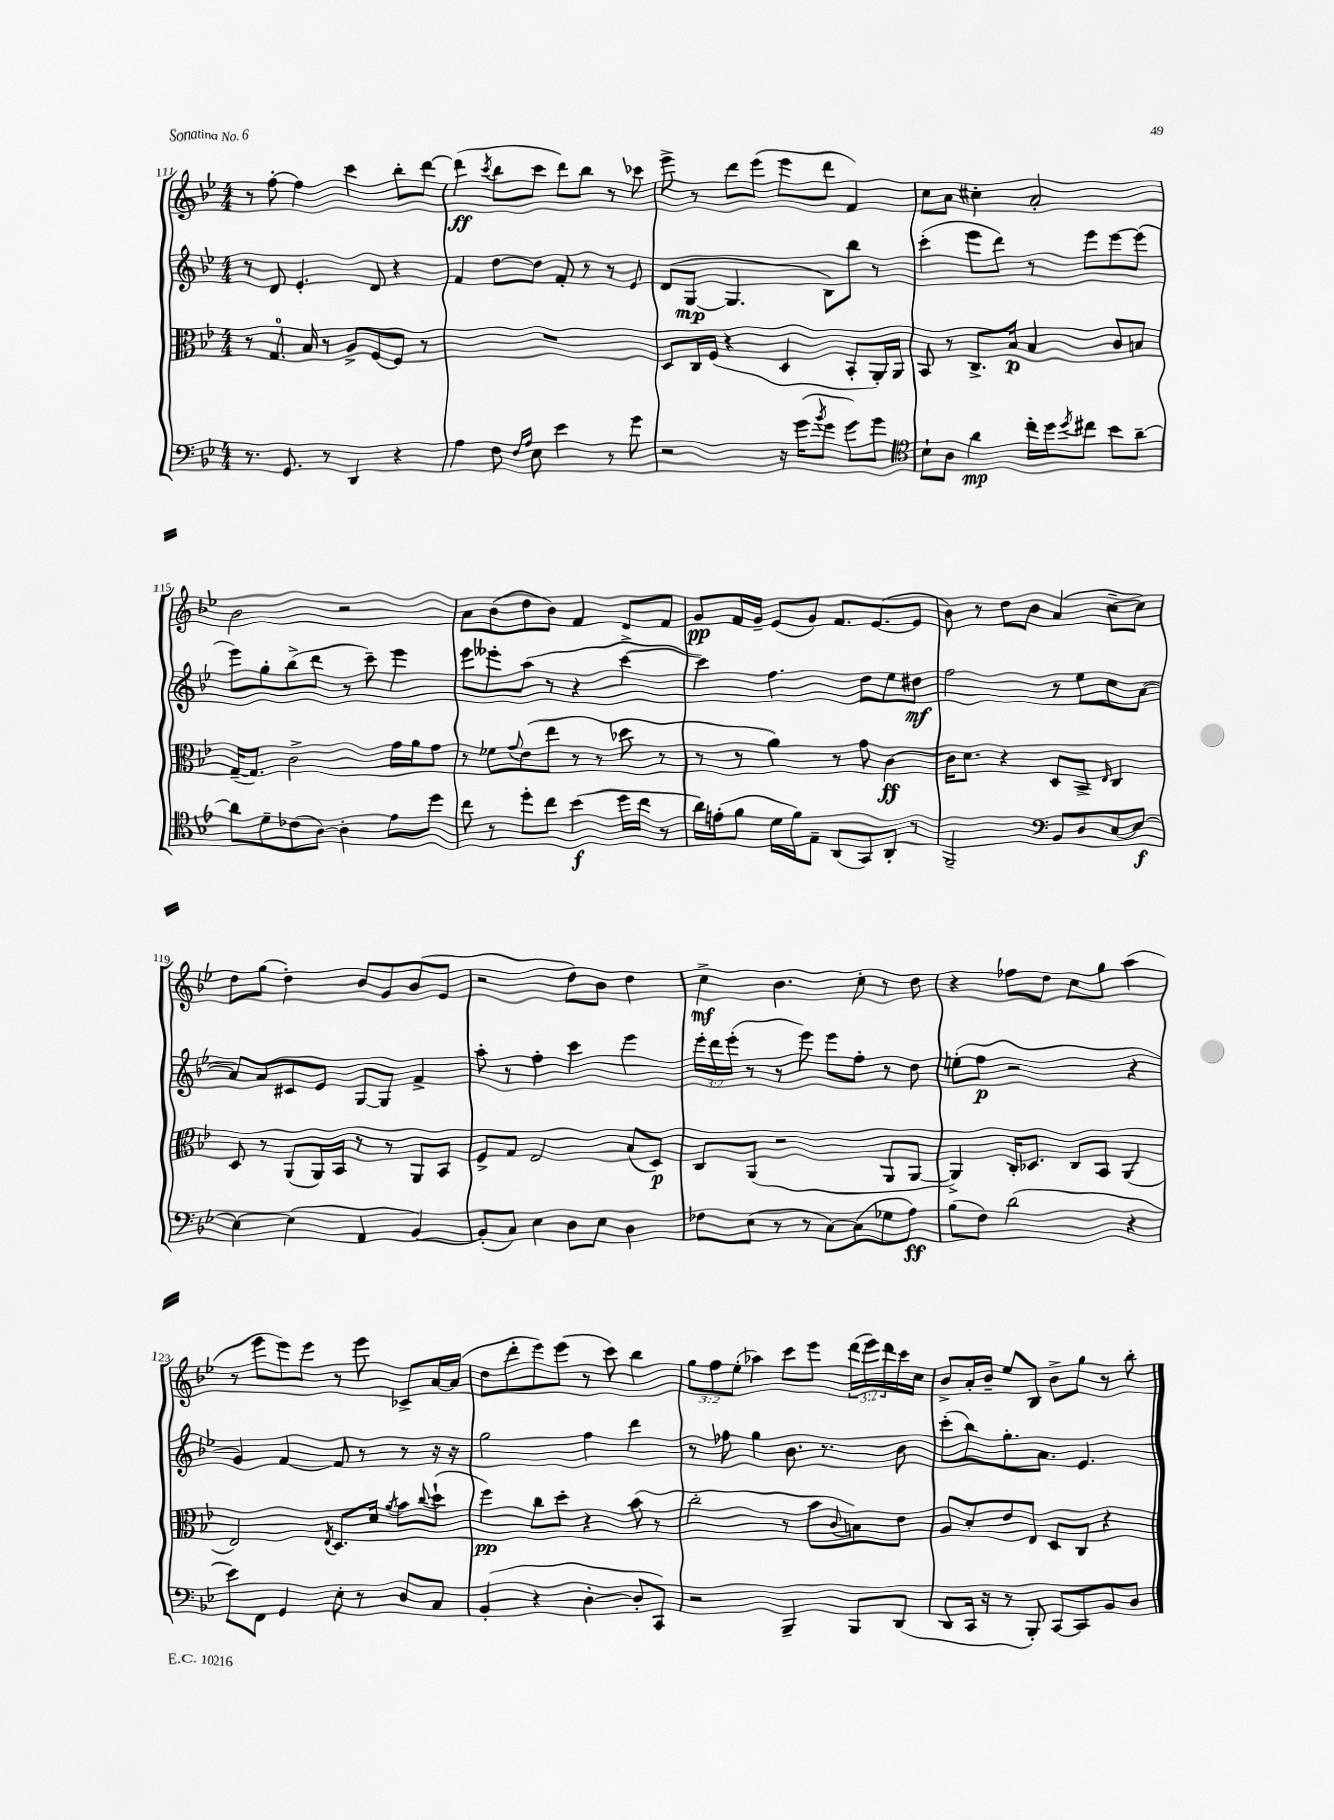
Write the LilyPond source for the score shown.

<<
\new StaffGroup <<
\new Staff = "s0" {
    \clef treble \key bes \major \numericTimeSignature \time 4/4 \override Staff.TupletNumber.text = #tuplet-number::calc-fraction-text
    r8 f''8~-. f''4 c'''4 bes''8-. d'''8~ |
    d'''4\ff( \acciaccatura { c'''8 } bes''8 c'''8 d'''8) bes''8 r8 ces'''8 |
    ees'''8-> r8 d'''8 ees'''8( ees'''8 d'''8 f'4) |
    c''8 a'8 cis''4-. a'2-. |
    bes'2 r2 |
    a'8 bes'8( d''8 bes'8) f'4 d'8 f'8 |
    g'8\pp f'16 g'16-- ees'8( g'8) f'8. ees'8.~( ees'8 |
    bes'8) r8 d''8 bes'8 a'4( c''8~-- c''8) |
    d''8 g''8( d''4-.) bes'8 g'8 bes'8( ees'8 |
    r2 d''8) bes'8 d''4 |
    c''4->\mf bes'4. c''8-. r8 d''8 |
    r4 fes''8 d''8 c''8 g''8 a''4( |
    r8 ees'''8 ees'''8) ees'''8 r8 ees'''8 ces'8-> a'16~ a'16( |
    d''8 d'''8-. ees'''8) ees'''8( r8 c'''8) bes''4 |
    \tuplet 3/2 { g''8 f''8 ees''8-.( } aes''4) c'''8 ees'''8 \tuplet 3/2 { d'''16( ees'''16) d'''16 } c'''16 c''16 |
    bes'8-> a'16-. bes'16-- ees''8 bes8 bes'8-> g''8 r8 bes''8-. \bar "|." |
}
\new Staff = "s1" {
    \clef treble \key bes \major \numericTimeSignature \time 4/4 \override Staff.TupletNumber.text = #tuplet-number::calc-fraction-text
    r8 d'8 ees'4.-. d'8 r4 |
    f'4 d''8~ d''8 f'8-. r8 r8 ees'8 |
    d'8( g8~\mp g4. bes8) bes''8 r8 |
    c'''4-.( ees'''8 d'''8) r8 ees'''8 ees'''8~ ees'''8( |
    ees'''8) g''8-. bes''8->( d'''8 r8 c'''8--) ees'''4 |
    ees'''8 eeses'''8-. a''8( r8 r4 c'''4~-> |
    c'''4) f''4. d''8 ees''8 dis''8\mf |
    f''2 r8 ees''8 c''8 a'8~( |
    a'8) a'8 cis'8 ees'8 g8~ g8 f'4-> |
    a''8-. r8 f''4-. c'''4 ees'''4 |
    \tuplet 3/2 { ees'''16-. d'''16 ees'''16-.( } r8 r8 ees'''8) ees'''8 f''8-. r8 d''8 |
    e''8-.( f''8\p r2 r4 |
    g'4) f'4~ f'8 r8 r8 r16 r16 |
    g''2 f''4 d'''4 |
    r8 fes''8 g''4 bes'8. r8. bes'8 |
    c'''8-.( bes''8) g''8.-. a'8. ees'4. \bar "|." |
}
\new Staff = "s2" {
    \clef alto \key bes \major \numericTimeSignature \time 4/4
    r8 g8.-0 bes16 r8 a8-> f8~ f8 r8 |
    R1 |
    d8 c16 f16( r4 d4 bes,8-. a,16-.) a,16 |
    bes,8 r8 c8.-> bes16\p bes4 c'8 b8 |
    g16~--( g8.) c'2-> g'16 a'16 g'8 |
    r8 fes'8 \appoggiatura { g'8 } ees'8( ees''8 r8 r8 des''8 r8 |
    r8 r8 a'4) r8 g'8 c'4~\ff |
    c'16 d'8. r4 d8 bes,8-> \grace { ees16 } c4 |
    d8 r8 a,8( a,16) bes,16 r8 r8 a,8 bes,8 |
    f8-> g8 ees2 bes8( d8\p) |
    c8 a,8( r2 a,8 a,8~ |
    a,4->) c16-. des8. c8 bes,8 a,4( |
    ees2) \acciaccatura { ees8 } d8. d'16 \acciaccatura { a'8 } bes'8 \appoggiatura { c''8 } d''8-!( |
    f''4\pp) c''8 d''8-. r4 bes'8( r8 |
    c''2-. r8 bes'8 \appoggiatura { c'8 } b8) ees'8 |
    a8 d'8-. ees'8 ees8 d8 c8 r4 \bar "|." |
}
\new Staff = "s3" {
    \clef bass \key bes \major \numericTimeSignature \time 4/4
    r8. g,8. r8 d,4 r4 |
    a4 f8 \grace { f16 a16 } ees8 ees'4 r8 g'8 |
    r2 r16 g'16( \acciaccatura { bes'8 } g'8 g'8) g'8 |
    \clef tenor bes8-! a8 a'4\mp c''16-. d''16 \acciaccatura { d''8 } cis''8 bes'8 a'8~-- |
    a'8 d'8-- ces'8( a8~) a4-. ees'8 d''8 |
    c''8 r8 d''8-. c''8 bes'4\f( d''16 c''16 r8 |
    a'16) e'16-.( f'8 d'16 f'16) ees8-- a,8( g,8) a,8-. r8 |
    f,2-- \clef bass bes,8 d8 ees8~ ees8~\f |
    ees4~ ees4( a,4 bes,4~) |
    bes,8-.( c8) ees4 d8 ees8 d4 |
    fes8 ees8( r8 r8 c8~) c8( ges8 a8\ff) |
    bes8( f8) d'2( r4 |
    ees'8) f,8 g,4 ees8-. r8 d8 c8 |
    bes,4-.( r4 d4~-. d8-. c,8) |
    r2 bes,,4-- bes,,8 d,8( |
    d,8 c,16 r16 r8 bes,,8-.) c,8~ c,8 bes,8 d8 \bar "|." |
}
>>
>>
\layout { \context { \Score currentBarNumber = #111 } }
